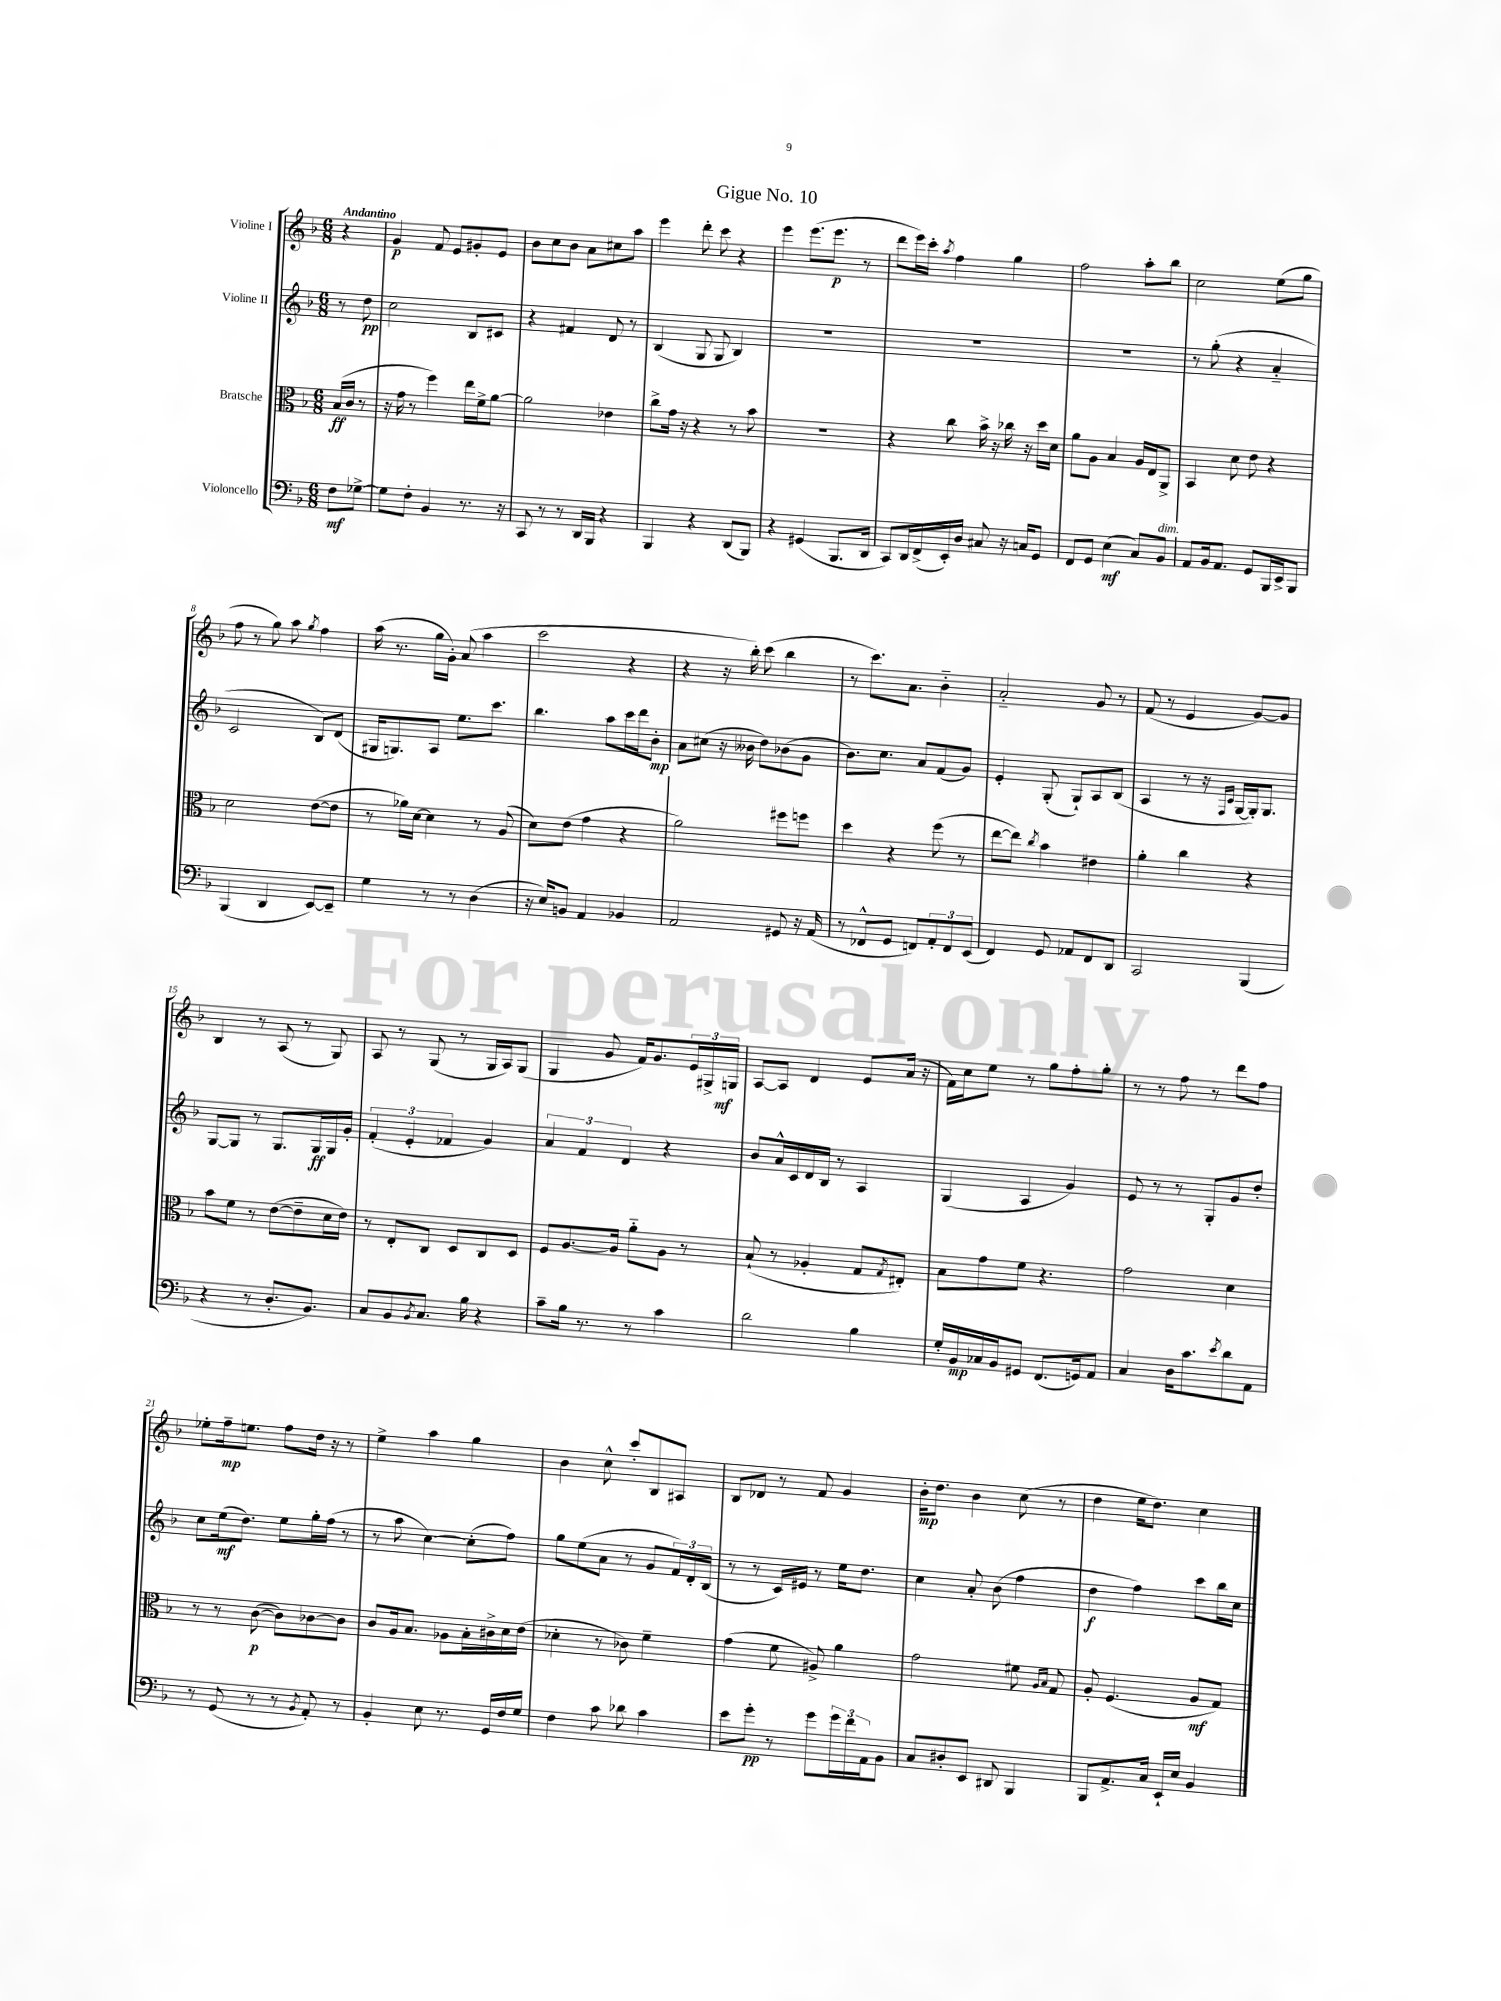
\header { title = "Gigue No. 10" }
<<
\new StaffGroup <<
\new Staff = "s0" \with { instrumentName = "Violine I" } {
    \clef treble \key f \major \numericTimeSignature \time 6/8 \partial 4 \tempo "Andantino"
    r4 |
    g'4\p f'8 e'8 gis'8-. e'8 |
    bes'8 c''8 bes'8 a'8 cis''8 a''8 |
    e'''4 d'''8-. c'''8 r4 |
    e'''4 e'''8.( e'''8.\p r8 |
    d'''8 e'''16) c'''16-. \acciaccatura { a''8 } f''4 g''4 |
    f''2 a''8-. bes''8 |
    c''2 e''8( g''8 |
    f''8 r8 g''8) a''8 \acciaccatura { g''8 } f''4 |
    a''16( r8. g''16 g'16-.) a'8( a''4 |
    c'''2 r4 |
    r4 r16 bes''16-.) c'''8( bes''4 |
    r8 c'''8.) a'8. bes'4-_ |
    a'2-_ g'8 r8 |
    f'8( r8 e'4 g'8~) g'8 |
    bes4 r8 a8( r8 g8) |
    a8 r8 g8( r8 g16 a16) g8( |
    g4 g'8 f'16) g'8. \tuplet 3/2 { e'16 gis16-> g16\mf } |
    a8~ a8 d'4 e'8 a'16( r16 |
    f'16) c''16 e''8 r8 g''8 f''8-. g''8-. |
    r8 r8 f''8 r8 d'''8 f''8 |
    ees''8-. f''16--\mp e''8. f''8 d''16 r16 r8 |
    e''4-> a''4 g''4 |
    bes'4 c''8-^ c'''8-. bes8 ais8 |
    bes8 des'8 r8 f'8 g'4 |
    bes'16-.\mp d''8. bes'4 c''8( r8 |
    d''4 e''16 d''8.) c''4 \bar "|." |
}
\new Staff = "s1" \with { instrumentName = "Violine II" } {
    \clef treble \key f \major \numericTimeSignature \time 6/8 \partial 4
    r8 d''8\pp |
    c''2 bes8 cis'8 |
    r4 fis'4 d'8 r8 |
    bes4( g8 g8 bes4) |
    R2. |
    R2. |
    R2. |
    r8 g''8-.( r4 a'4-_ |
    c'2 bes8) d'8( |
    gis16 g8.) a8 e''8. c'''8. |
    bes''4. a''8 c'''16 d'''16 bes'8-.\mp |
    a'8 cis''8( r16 beses'16 d''8) bes'8( g'8 |
    bes'8.) c''8. a'8 f'8( g'8) |
    e'4-. g8-.( g8-!) a8 bes8( |
    a4 r8 r16 \grace { f16 c'16 } g16~ g16-.) g8. |
    g8~ g8 r8 g8. g16\ff g16 g'16-. |
    \tuplet 3/2 { f'4-.( e'4-. fes'4 } g'4) |
    \tuplet 3/2 { a'4 f'4 d'4 } r4 |
    bes'8 a'16-^ c'16 d'16 bes16 r8 a4 |
    g4( a4 g'4) |
    e'8 r8 r8 g8-. g'8 d''8-. |
    c''8 e''16\mf( d''8.) e''8 g''16-. f''16( r8 |
    r8 a''8 c''4~) c''8-.( f''8) |
    g''8 e''8( a'8 r8 g'8 \tuplet 3/2 { f'16) d'16-. bes16( } |
    r8 r8 c'16) eis'16 r8 e''16 d''8. |
    c''4 a'8-. bes'8( f''4 |
    d''4\f f''4) c'''8 bes''16 c''16 \bar "|." |
}
\new Staff = "s2" \with { instrumentName = "Bratsche" } {
    \clef alto \key f \major \numericTimeSignature \time 6/8 \partial 4
    bes16\ff( c'16 r8 |
    r16 g'16 r8 f''4) e''16 f'16-> a'8~ |
    a'2 ees'4 |
    c''8-> g'16 r16 r4 r8 bes'8 |
    R2. |
    r4 c''8 bes'16-> r16 ces''16 r16 d''16 d'16 |
    a'8 a8 bes4 a16 e16 a,8-> |
    bes,4 d'8 e'8 r4 |
    d'2 e'8~( e'8 |
    r8 aes'16) d'16~ d'4 r8 a8( |
    d'8) e'8( g'4 r4 |
    a'2) fis''8 f''8 |
    d''4 r4 f''8( r8 |
    e''8~ e''8) \acciaccatura { c''8 } bes'4 eis'4 |
    a'4-. c''4 r4 |
    bes'8 f'8 r8 e'8~( e'8-- d'16 e'16) |
    r8 e8-. c8 d8 c8 d8 |
    f8 a8.~ a16 a'8-_ a8 r8 |
    bes8-!( r8 aes4-. g8 \acciaccatura { g8 } eis8-.) |
    bes8 g'8 f'8 r4. |
    g'2 d'4 |
    r8 r8 c'8~\p( c'8) ces'8~ ces'8 |
    c'8 a16 bes8. aes8 bes16-. cis'16-> d'16 e'16( |
    des'4-. r8 ces'8) f'4-- |
    g'4( f'8 ais8->) a'4 |
    g'2 fis'8 \grace { a16 bes16 } g8 |
    a8-. f4.( a8\mf g8) \bar "|." |
}
\new Staff = "s3" \with { instrumentName = "Violoncello" } {
    \clef bass \key f \major \numericTimeSignature \time 6/8 \partial 4
    f8\mf ges8~-> |
    ges8 f8-. bes,4 r8. r16 |
    c,8 r8 r8 d,16 bes,,16 r4 |
    bes,,4 r4 d,8( bes,,8) |
    r4 gis,4( bes,,8. d,16 |
    c,8) d,16 f,16->( e,16-.) d16 cis8 r16 c16 g,8 |
    f,8 g,8 e4\mf( c8) bes,8^\markup { \italic "dim." } |
    a,8 bes,16 a,8. g,8 bes,,16 e,16-> bes,,8 |
    bes,,4( d,4 e,8~) e,8-- |
    g4 r8 r8 d4( |
    r16 e16) b,8 a,4 bes,4 |
    a,2 gis,8 r16 a,16( |
    r8 fes,8-^ g,8 f,8) \tuplet 3/2 { a,8-. f,8 e,8( } |
    f,4) g,8 aes,8 f,8 d,8 |
    c,2 bes,,4( |
    r4 r8 d8.-. bes,8.) |
    c8 bes,8 \acciaccatura { bes,8 } c8. bes16 r4 |
    c'8-- bes16 r8. r8 c'4 |
    d'2 bes4 |
    g16-. bes,16\mp ces16 bes,16 gis,8 f,8.( g,16) a,8 |
    c4 d16 c'8. \acciaccatura { e'8 } d'8 a,8 |
    r8 g,8( r8 r8 \acciaccatura { bes,8 } a,8-.) r8 |
    bes,4-. e8 r8. g,16 f16 g16 |
    f4 c'8 des'8 c'4 |
    e'8 g'8-.\pp r8 g'8 \tuplet 3/2 { g'16 f'16 a,16 } bes,8 |
    c8 dis8-. e,8 dis,8 bes,,4 |
    bes,,8 a,8.-> c16 e,16-! e16 bes,4 \bar "|." |
}
>>
>>
